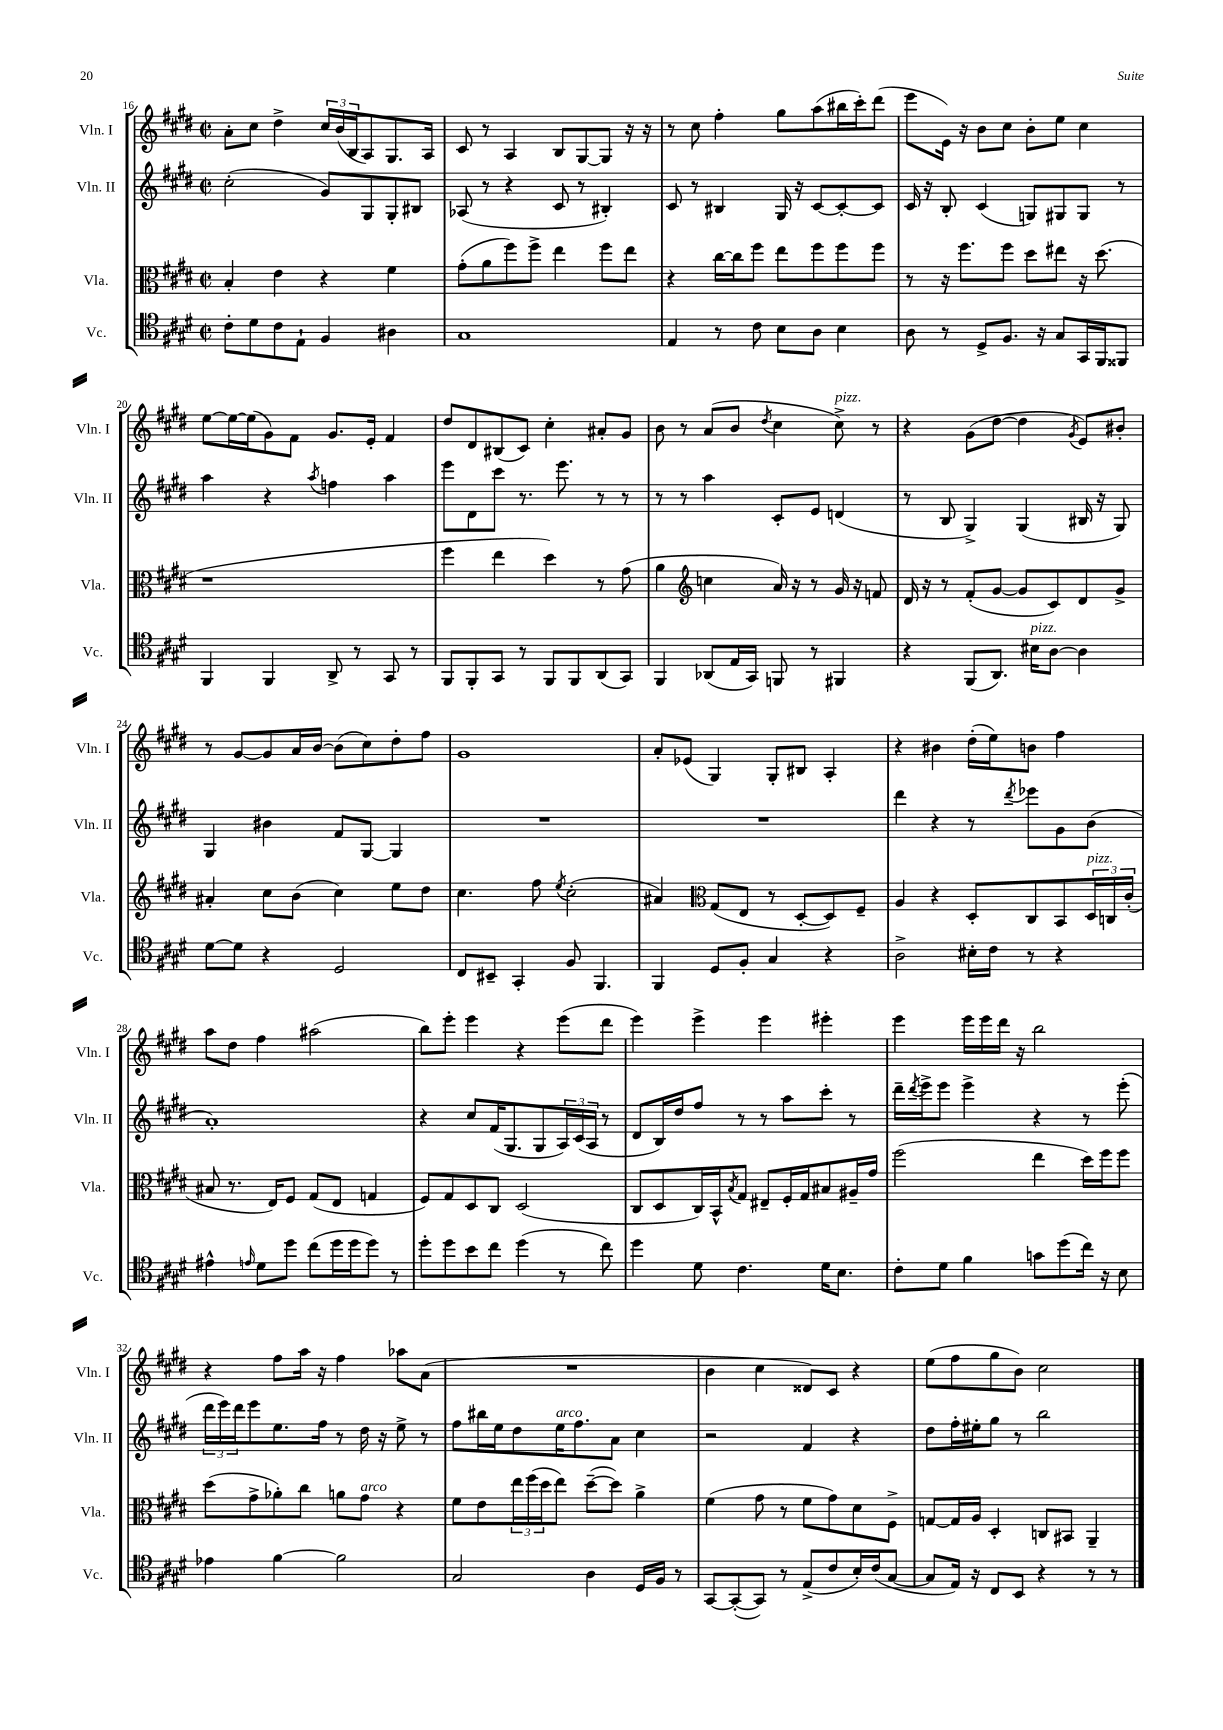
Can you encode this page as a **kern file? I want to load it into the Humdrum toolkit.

**kern	**kern	**kern	**kern
*part4	*part3	*part2	*part1
*staff4	*staff3	*staff2	*staff1
*I"Vc.	*I"Vla.	*I"Vln. II	*I"Vln. I
*I'Vc.	*I'Vla.	*I'Vln. II	*I'Vln. I
*clefC4	*clefC3	*clefG2	*clefG2
*k[f#c#g#d#]	*k[f#c#g#d#]	*k[f#c#g#d#]	*k[f#c#g#d#]
*M2/2	*M2/2	*M2/2	*M2/2
*met(c|)	*met(c|)	*met(c|)	*met(c|)
=16	=16	=16	=16
8c#'\L	4B'/	(2cc#'\	8a'\L
8d#\	.	.	8cc#\J
8c#\	4e\	.	4dd#^\
8E`\J	.	.	.
4F#/	4r	8g#/L)	24cc#/LL
.	.	.	(24b/
.	.	.	24B/J
.	.	8G#/	8A/)
4A#X\	4f#\	8G#'/	8.G#/
.	.	8B#X/J	.
.	.	.	16A/Jk
=17	=17	=17	=17
1G#	(8g#'\L	(8A-X/	8c#/
.	8a\	8r	8r
.	8ff#\)	4r	4A/
.	8ff#^\J	.	.
.	4ee\	8c#/	8B/L
.	.	8r	[8G#/
.	8ff#\L	4B#X'/)	8G#/J]
.	8ee\J	.	16r
.	.	.	16r
=18	=18	=18	=18
4E/	4r	8c#/	8r
.	.	8r	8cc#\
8r	[16cc#\LL	4B#X/	4ff#'\
.	16cc#\J]	.	.
8c#\	8ff#\J	.	.
8B\L	8ee\L	16G#/	8gg#\L
.	.	16r	.
8A\J	8ff#\	[8c#/L	(8aa\
4B\	8ff#\	8c#'/_	16bb#X\L
.	.	.	16ccc#'\J)
.	8ff#\J	8c#/J]	(8ddd#\J
=19	=19	=19	=19
8A\	8r	16c#/	8eee\L
.	.	16r	.
8r	16r	8B'/	16e\Jk)
.	8.ff#\L	.	16r
8D#^/L	.	(4c#/	8b\L
8.F#/J	8ff#\J	.	8cc#\J
.	8dd#\L	8Gn/L)	8b'\L
16r	.	.	.
8G#/L	8ee#X\J	8G#X/	8ee\J
16GG#/L	16r	8G#/J	4cc#\
16FF#/J	(8.dd#\	.	.
8FF##X/J	.	8r	.
!!LO:LB:g=z
=20	=20	=20	=20
4FF#/	1r	4aa\	[8ee\L
.	.	.	16ee\L_
.	.	.	(16ee\J]
4FF#/	.	4r	8g#\)
.	.	.	8f#\J
.	.	8qaa/	.
8AA^/	.	4ffn\	8.g#/L
8r	.	.	.
.	.	.	16e'/Jk
8GG#/	.	4aa\	4f#/
8r	.	.	.
=21	=21	=21	=21
8FF#/L	4ff#\	8eee\L	8dd#/L
8FF#'/	.	8d#\	8d#/
8GG#/J	4ee\	8ccc#\J	(8B#X/
8r	.	8.r	8c#/J)
8FF#/L	4dd#\)	.	4cc#'\
.	.	8.eee\	.
8FF#/	.	.	.
(8AA/	8r	8r	8a#X'/L
8GG#/J)	(8g#\	8r	8g#/J
=22	=22	=22	=22
4FF#/	4a\	8r	8b\
.	.	8r	8r
*	*clefG2	*	*
(8AA-X/L	4ccn\	4aa\	(8a/L
16E/L	.	.	8b/J
16GG#/JJ)	.	.	.
.	.	.	8qdd#/
8FFn/	16a/)	8c#'/L	4cc#\
.	16r	.	.
8r	8r	8e/J	.
!	!	!	!LO:TX:a:i:t=pizz.
4FF#X/	16g#/	(4dn/	8cc#^\)
.	16r	.	.
.	8fn/	.	8r
=23	=23	=23	=23
4r	16d#/	8r	4r
.	16r	.	.
.	8r	8B/	.
(8FF#/L	(8f#'/L	4G#^/)	(8g#\L
8.AA/J)	[8g#/J	.	[8dd#\J
.	8g#/L]	(4G#/	4dd#\]
!LO:TX:a:i:t=pizz.	!	!	!
16B#X\KL	.	.	.
[8A\J	8c#/)	.	.
.	.	.	8qg#/
4A\]	8d#/	16B#X/	8e/L)
.	.	16r	.
.	8g#^/J	8G#/)	8b#X'/J
!!LO:LB:g=z
=24	=24	=24	=24
[8d#\L	4a#X'/	4G#/	8r
8d#\J]	.	.	[8g#/L
4r	8cc#\L	4b#X\	8g#/]
.	(8b\J	.	16a/L
.	.	.	[16b/JJ
2D#/	4cc#\)	8f#/L	(8b\L]
.	.	[8G#/J	8cc#\)
.	8ee\L	4G#/]	8dd#'\
.	8dd#\J	.	8ff#\J
=25	=25	=25	=25
8C#/L	4.cc#\	1r	1g#
8BB#X~/J	.	.	.
4GG#'/	.	.	.
.	8ff#\	.	.
.	8qee/	.	.
8F#/	(2cc#'\	.	.
4.FF#/	.	.	.
=26	=26	=26	=26
4FF#/	4a#X/)	1r	8a'/L
.	.	.	(8e-X/J
*	*clefC3	*	*
8D#/L	(8G#/L	.	4G#/)
8F#'/J	8E/J	.	.
4G#/	8r	.	8G#'/L
.	[8D#'/L	.	8B#X/J
4r	8D#/])	.	4A'/
.	8F#~/J	.	.
=27	=27	=27	=27
2A^\	4A/	4ddd#\	4r
.	4r	4r	4b#X\
16B#X'\LL	8D#'/L	8r	(16dd#'\LL
16c#\JJ	.	.	16ee\J)
.	.	8qddd#/	.
8r	8C#/	8eee-X\L	8bn\J
4r	8BB/	8g#\	4ff#\
!	!LO:TX:a:i:t=pizz.	!	!
.	24D#/L	(8b\J	.
.	24Cn/	.	.
.	(24c#'/JJ	.	.
!!LO:LB:g=z
=28	=28	=28	=28
4e#X^^\	8B#X/	1a')	8aa\L
.	8.r	.	8dd#\J
16qqen/	.	.	.
8d#\L	.	.	4ff#\
.	16E/KL)	.	.
8dd#\J	8F#/J	.	.
(8cc#\L	(8G#/L	.	(2aa#X\
16dd#\L	8E/J	.	.
16dd#\J	.	.	.
8dd#\J)	4Gn/	.	.
8r	.	.	.
=29	=29	=29	=29
8dd#'\L	8F#/L)	4r	8bb\L)
8dd#\	8G#/	.	8eee'\J
8b\	8D#/	8cc#/L	4eee\
8cc#\J	8C#/J	(16f#/K	.
.	.	8.G#/	.
(4dd#\	(2D#/	.	4r
.	.	8G#/	.
8r	.	24A/L)	(8eee\L
.	.	(24c#/	.
.	.	24A/JJ	.
8cc#\)	.	8r	8ddd#\J
=30	=30	=30	=30
4dd#\	8C#/L	8d#/L	4eee\)
.	8D#/	16B/L)	.
.	.	16dd#/J	.
8d#\	16C#/L)	8ff#/J	4eee^\
.	16BB^^/J	.	.
.	8qB/	.	.
4.c#\	8G#/J	8r	.
.	8E#X~/L	8r	4eee\
.	16F#'/L	8aa\L	.
.	16G#/J	.	.
16d#\KL	8B#X/	8ccc#'\J	4eee#X'\
8.B\J	.	.	.
.	16A#X~/L	8r	.
.	16g#/JJ	.	.
=31	=31	=31	=31
8c#'\L	(2ff#\	16ddd#~\LL	4eee\
.	.	8qddd#/	.
.	.	16eee^\J	.
8d#\J	.	8eee\J	.
4f#\	.	4eee^\	16eee\LL
.	.	.	16eee\
.	.	.	16ddd#\JJ
.	.	.	16r
8gn\L	4ee\	4r	2bb\
(8dd#\	.	.	.
16cc#\Jk)	16dd#\LL)	8r	.
16r	16ff#\J	.	.
8B\	8ff#\J	(8eee'\	.
!!LO:LB:g=z
=32	=32	=32	=32
4e-X\	(8dd#\L	24ddd#\LL	4r
.	.	24eee\)	.
.	.	24ddd#\J	.
.	8g#^\	8eee\	.
[4f#\	8a-X'\)	8.ee\	8ff#\L
.	8cc#\J	.	16aa\Jk
.	.	16ff#\Jk	16r
2f#\]	8an\L	8r	4ff#\
!	!LO:TX:a:i:t=arco	!	!
.	8g#\J	16dd#\	.
.	.	16r	.
.	4r	8ee^\	8aa-X\L
.	.	8r	(8a\J
=33	=33	=33	=33
2G#/	8f#\L	8ff#\L	1r
.	8e\	16bb#X\L	.
.	.	16ee\J	.
.	24ee\L	8dd#\	.
.	(24ff#\	.	.
.	24dd#\J	.	.
!	!	!LO:TX:a:i:t=arco	!
.	8ee\J)	16ee\K	.
.	.	8.ff#\	.
4A\	([8dd#~\L	.	.
.	8dd#\J])	8a\J	.
16D#/LL	4a^\	4cc#\	.
16F#/JJ	.	.	.
8r	.	.	.
=34	=34	=34	=34
[8GG#/L	(4f#\	2r	4b\
(8GG#'/_	.	.	.
8GG#/J])	8g#\	.	4cc#\
8r	8r	.	.
(8E^/L	8f#\L	4f#/	8d##X/L)
8c#/	8g#\)	.	8c#/J
16B'/L)	8d#\	4r	4r
(16c#/J	.	.	.
[8G#/J	8F#^\J	.	.
=35	=35	=35	=35
8G#/L]	[8Gn/L	8dd#\L	(8ee\L
16E/Jk)	16G/L]	16ff#'\L	8ff#\
16r	16A/JJ	16ee#X'\J	.
8C#/L	4D#'/	8gg#\J	8gg#\
8BB/J	.	8r	8b\J)
4r	8Cn/L	2bb\	2cc#\
.	8BB#X/J	.	.
8r	4AA~/	.	.
8r	.	.	.
==	==	==	==
*-	*-	*-	*-
